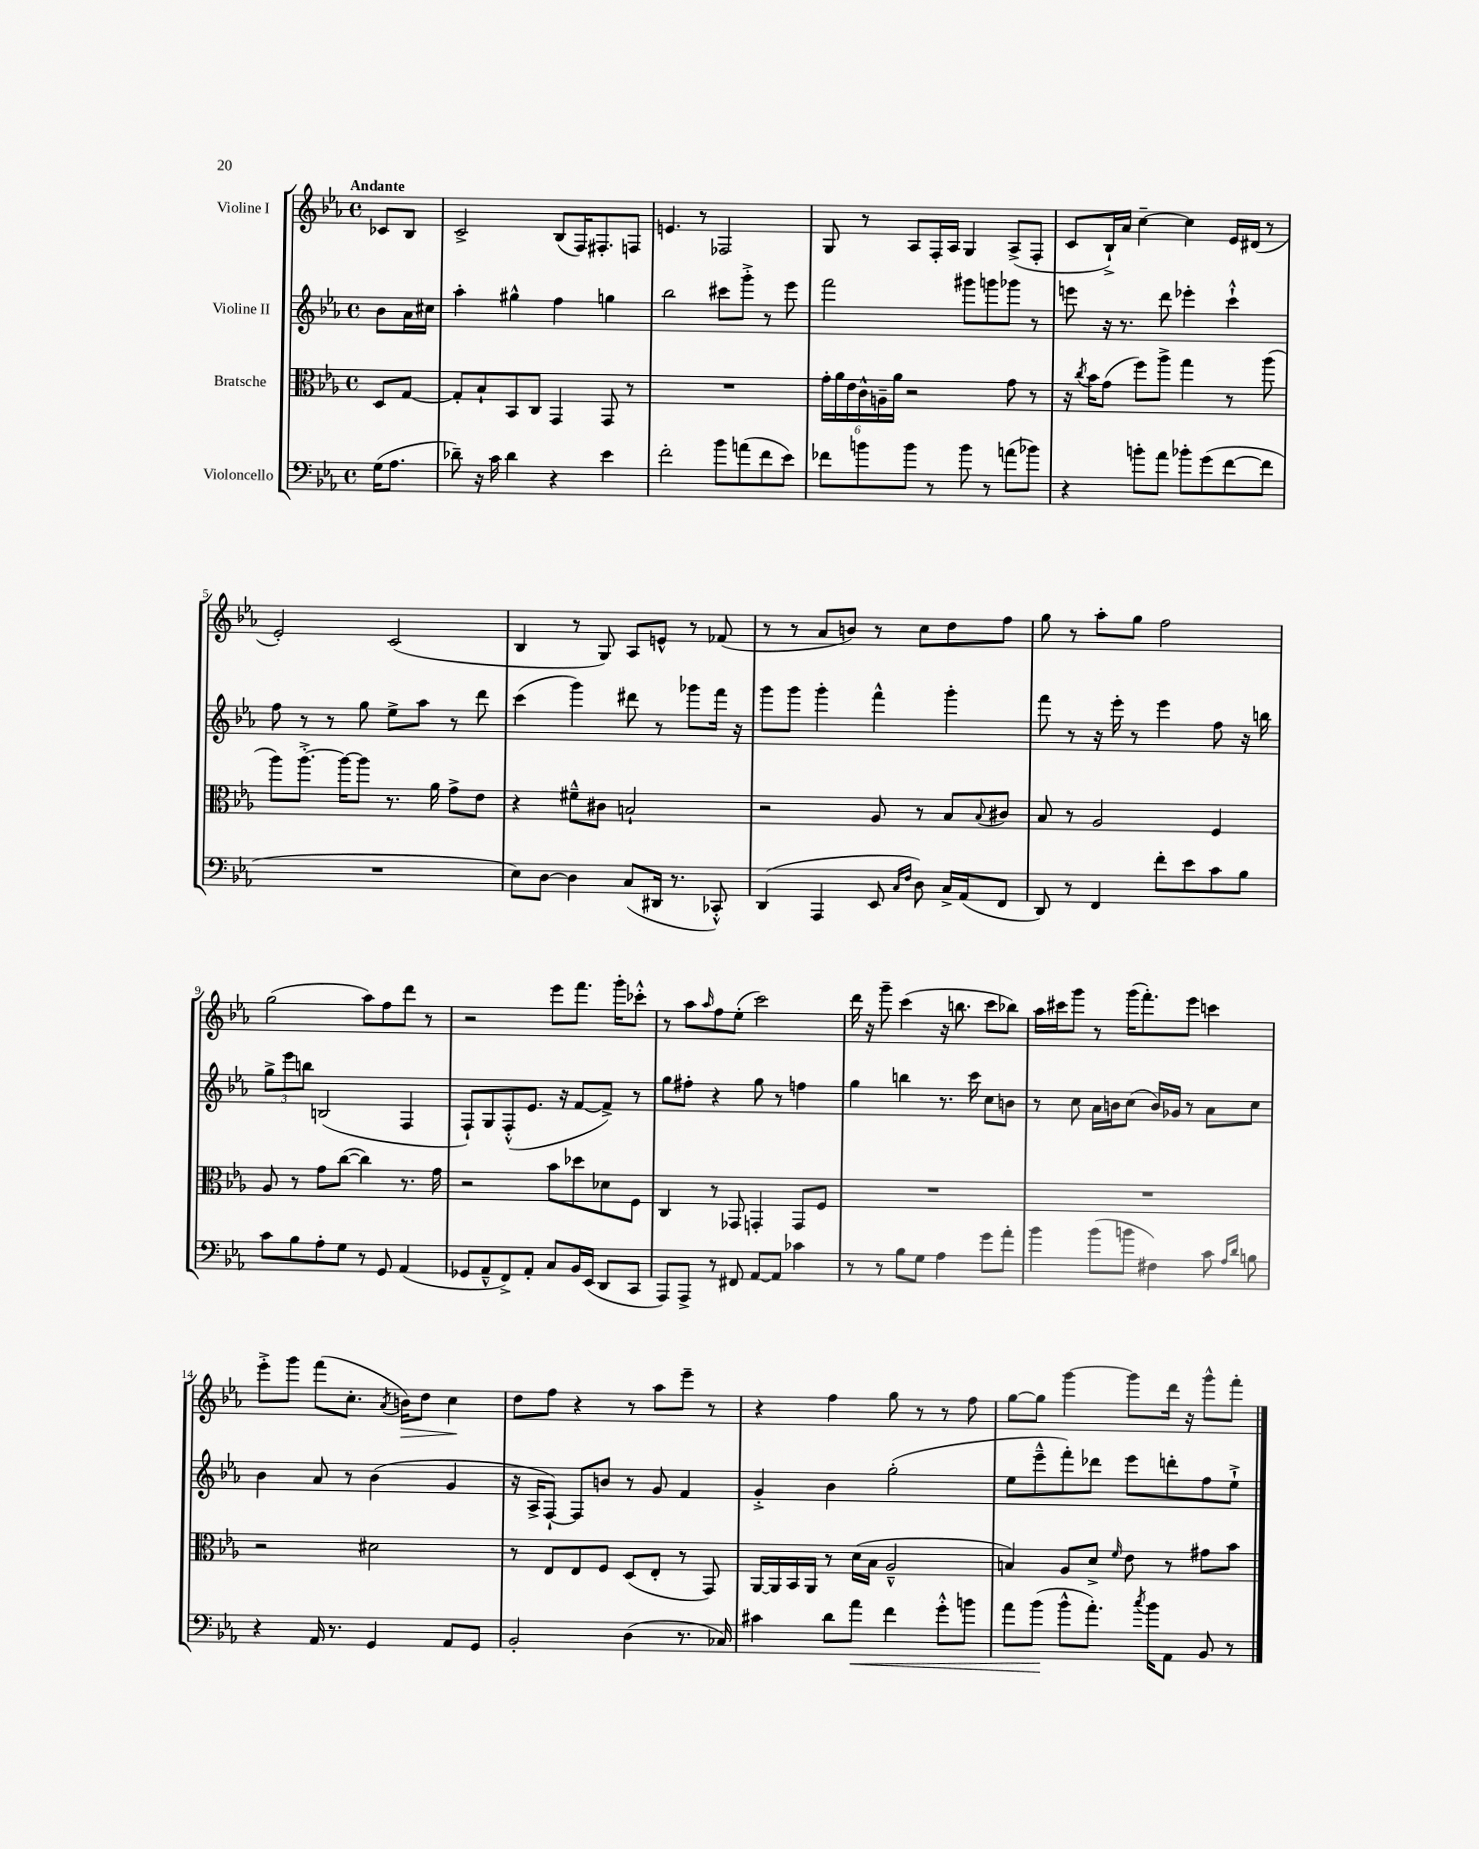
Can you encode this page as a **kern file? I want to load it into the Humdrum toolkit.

**kern	**dynam	**kern	**kern	**kern	**dynam
*part4	*part4	*part3	*part2	*part1	*part1
*staff4	*staff4	*staff3	*staff2	*staff1	*staff1
*I"Violoncello	*	*I"Bratsche	*I"Violine II	*I"Violine I	*
*clefF4	*	*clefC3	*clefG2	*clefG2	*
*k[b-e-a-]	*	*k[b-e-a-]	*k[b-e-a-]	*k[b-e-a-]	*
*M4/4	*	*M4/4	*M4/4	*M4/4	*
*met(c)	*	*met(c)	*met(c)	*met(c)	*
=	=	=	=	=	=
!	!	!	!	!LO:TX:a:B:t=Andante	!
(16G\KL	.	8D/L	8b-\L	8c-X/L	.
8.A-\J	.	.	.	.	.
.	.	[8G/J	16a-\L	8B-/J	.
.	.	.	16cc#X\JJ	.	.
=1	=1	=1	=1	=1	=1
8d-X~\)	.	8G'/L]	4aa-'\	2c^/	.
16r	.	8B-`/	.	.	.
16c\	.	.	.	.	.
4d-\	.	8BB-/	4gg#X^^\	.	.
.	.	8C/J	.	.	.
4r	.	4GG/	4ff\	(8B-/L	.
.	.	.	.	16F/K)	.
.	.	.	.	8.F#X'/	.
4e-\	.	8GG/	4ggn\	.	.
.	.	8r	.	8Fn/J	.
=2	=2	=2	=2	=2	=2
2f'\	.	1r	2bb-\	4.en/	.
.	.	.	.	8r	.
8b-\L	.	.	8ccc#X\L	2F-X/	.
(8an\	.	.	8ggg'^\J	.	.
8f\	.	.	8r	.	.
8e-\J)	.	.	8eee-\	.	.
=3	=3	=3	=3	=3	=3
8f-X\L	.	24g'\LL	2fff\	8G/	.
.	.	24a-\	.	.	.
.	.	24e-\	.	.	.
8bn\	.	24c^^\	.	8r	.
.	.	24An~\	.	.	.
.	.	24a-\JJ	.	.	.
8b\J	.	2r	.	8A-/L	.
8r	.	.	.	16F'/L	.
.	.	.	.	16A-/JJ	.
8b\	.	.	8ggg#X\L	4G/	.
8r	.	.	8gggn\	.	.
(8an\L	.	8g\	8ggg-X\J	(8A-^/L	.
8b-X\J)	.	8r	8r	8F'/J	.
=4	=4	=4	=4	=4	=4
4r	.	16r	8eeen\	8c/L	.
.	.	8qcc/	.	.	.
.	.	16b-\KL	.	.	.
.	.	(8g\J	16r	16B-`^/L)	.
.	.	.	8.r	16a-/JJ	.
8bn'\L	.	8ff\L)	.	[4cc~\	.
8a-\J	.	8aa-^\J	8ddd\	.	.
8b-X'\L	.	4gg\	4eee-X'\	4cc\]	.
(8g\	.	.	.	.	.
[8f\	.	8r	4ccc`^^\	16e-/LL	.
.	.	.	.	(16d#X/JJ	.
8f\J]	.	(8aa-\	.	8r	.
!!LO:LB:g=z
=5	=5	=5	=5	=5	=5
1r	.	8aa-\L)	8ff\	2e-'/)	.
.	.	[8.aa-'^\J	8r	.	.
.	.	.	8r	.	.
.	.	16aa-\KL_	.	.	.
.	.	8aa-\J]	8gg\	.	.
.	.	8.r	8ee-^\L	(2c/	.
.	.	.	8aa-\J	.	.
.	.	16a-\	.	.	.
.	.	8g^\L	8r	.	.
.	.	8e-\J	8ddd\	.	.
=6	=6	=6	=6	=6	=6
8E-\L)	.	4r	(4ccc\	4B-/	.
[8D\J	.	.	.	.	.
4D\]	.	8f#X~^^\L	4ggg\)	8r	.
.	.	8c#X\J	.	8G/)	.
(8C/L	.	2Bn`/	8ddd#X\	8A-/L	.
16DD#X/Jk	.	.	8r	8en^^/J	.
8.r	.	.	.	.	.
.	.	.	8ggg-X\L	8r	.
8CC-X'^^/)	.	.	16fff\Jk	(8f-X/	.
.	.	.	16r	.	.
=7	=7	=7	=7	=7	=7
(4DD/	.	2r	8ggg\L	8r	.
.	.	.	8ggg\J	8r	.
4AAA-/	.	.	4ggg'\	8a-/L	.
.	.	.	.	8bn/J)	.
8EE-/	.	8A-/	4fff^^\	8r	.
16qqC/LL	.	.	.	.	.
16qqF/JJ	.	.	.	.	.
8D\)	.	8r	.	8cc\L	.
16C^/LL	.	8B-/L	4ggg'\	8dd\	.
(16AA-/J	.	.	.	.	.
.	.	8qqB-/	.	.	.
8FF/J	.	8c#X/J	.	8ff\J	.
=8	=8	=8	=8	=8	=8
8DD/)	.	8B-/	8fff\	8gg\	.
8r	.	8r	8r	8r	.
4FF/	.	2A-/	16r	8aa-'\L	.
.	.	.	16eee-'\	.	.
.	.	.	8r	8gg\J	.
8f'\L	.	.	4eee-\	2ff\	.
8e-\	.	.	.	.	.
8c\	.	4F/	8ff\	.	.
8B-\J	.	.	16r	.	.
.	.	.	16bbn\	.	.
!!LO:LB:g=z
=9	=9	=9	=9	=9	=9
8c\L	.	8A-/	12gg^\L	(2gg\	.
.	.	.	12eee-\	.	.
8B-\	.	8r	.	.	.
.	.	.	12bbn\J	.	.
8A-'\	.	8g\L	(2Bn/	.	.
8G\J	.	([8cc\J	.	.	.
8r	.	4cc\])	.	8aa-\L)	.
8GG/	.	.	.	8ff\	.
(4AA-/	.	8.r	4F/	8ddd\J	.
.	.	.	.	8r	.
.	.	16g\	.	.	.
=10	=10	=10	=10	=10	=10
8GG-X/L	.	2r	8F`/L)	2r	.
8AA-~^^/	.	.	8G/	.	.
8FF^/)	.	.	(8F'^^/	.	.
8AA-'/J	.	.	8.e-/J	.	.
8C/L	.	8b-\L	.	8eee-\L	.
.	.	.	16r	.	.
16BB-/L	.	8dd-X\	[8f/L	8.fff\J	.
(16EE-/JJ	.	.	.	.	.
8DD/L	.	8d-X\	8f^/J])	.	.
.	.	.	.	16ggg'\KL	.
8CC/J	.	8F\J	8r	8ccc-X'^^\J	.
=11	=11	=11	=11	=11	=11
8AAA-/L)	.	4C/	8gg\L	8r	.
8AAA-^/J	.	.	8ff#X'\J	8aa-\L	.
.	.	.	.	16qqaa-/	.
8r	.	8r	4r	8ff\	.
8FF#X/	.	8GG-X/	.	(8ee-'\J	.
[8AA-/L	.	4GGn'/	8gg\	2ccc\)	.
8AA-/J]	.	.	8r	.	.
4c-X\	.	8GG/L	4ffn\	.	.
.	.	8F/J	.	.	.
=12	=12	=12	=12	=12	=12
8r	.	1r	4gg\	16ddd\	.
.	.	.	.	16r	.
8r	.	.	.	8ggg~\	.
8B-\L	.	.	4bbn\	(4ccc\	.
8G\J	.	.	.	.	.
4A-\	.	.	8.r	16r	.
.	.	.	.	8.bbn\	.
.	.	.	16ccc\	.	.
8g\L	.	.	8cc\L	8ccc\L	.
8a-'\J	.	.	8bn\J	8bb-X\J)	.
=13	=13	=13	=13	=13	=13
4b-\	.	1r	8r	16aa-\LL	.
.	.	.	.	16ccc#X\J	.
.	.	.	8cc\	8ggg\J	.
(8b-\L	.	.	16a-\LL	8r	.
.	.	.	16bn\J	.	.
8bn\J	.	.	(8cc\J	(16ggg\KL	.
.	.	.	.	8.fff'\)	.
4F#X\)	.	.	16b/LL)	.	.
.	.	.	16g-X/JJ	.	.
.	.	.	8r	8eee-\J	.
8c\	.	.	8a-\L	4cccn\	.
16qqA-/LL	.	.	.	.	.
16qqd/JJ	.	.	.	.	.
8Bn\	.	.	8cc\J	.	.
!!LO:LB:g=z
=14	=14	=14	=14	=14	=14
4r	.	2r	4b-\	8eee-'^\L	.
.	.	.	.	8ggg\J	.
16AA-/	.	.	8a-/	(8fff\L	.
8.r	.	.	.	.	.
.	.	.	8r	8.cc'\J	.
4GG/	.	2d#X\	(4b-\	.	.
.	.	.	.	8qa-/	.
!	!	!	!	!	!LO:HP:b
.	.	.	.	16bn\KL)	>
.	.	.	.	8dd\J	.
8AA-/L	.	.	4g/	4cc\	.
8GG/J	.	.	.	.	.
.	.	.	.	.	]
=15	=15	=15	=15	=15	=15
2BB-'/	.	8r	16r	8dd\L	.
.	.	.	16A-^/KL	.	.
.	.	8E-/L	[8F`/J)	8ff\J	.
.	.	8E-/	8F/L]	4r	.
.	.	8F/J	8bn/J	.	.
(4D\	.	(8D/L	8r	8r	.
.	.	8E-'/J	8g/	8aa-\L	.
8.r	.	8r	4f/	8eee-~\J	.
.	.	8GG/)	.	8r	.
16C-X/)	.	.	.	.	.
=16	=16	=16	=16	=16	=16
4c#X\	.	[16AA-/LL	4g'^/	4r	.
.	.	16AA-/]	.	.	.
.	.	16BB-/	.	.	.
.	.	16AA-/JJ	.	.	.
8d\L	.	8r	4b-\	4ff\	.
!	!LO:HP:b	!	!	!	!
8a-\J	<	(16d\LL	.	.	.
.	.	16B-\JJ	.	.	.
4f\	.	2A-~^^/	(2gg'\	8gg\	.
.	.	.	.	8r	.
8g'^^\L	.	.	.	8r	.
8bn\J	.	.	.	8ff\	.
=17	=17	=17	=17	=17	=17
8a-\L	.	4Bn/)	8ee-\L	[8gg\L	.
(8b-\J	.	.	8eee-~^^\	8gg\J]	.
8b-^^\L	[	8A-/L	8fff'\)	[4ggg\	.
8.a-'\J)	.	8d^/J	8ddd-X\J	.	.
.	.	16qqf/	.	.	.
.	.	8e-\	8eee-\L	8ggg\L]	.
8qcc/	.	.	.	.	.
16b-\KL	.	.	.	.	.
8AA-\J	.	8r	8dddn'\	16ddd\Jk	.
.	.	.	.	16r	.
8BB-/	.	8g#X\L	8ff\	8ggg^^\L	.
8r	.	8b-\J	8ee-`^\J	8fff'\J	.
==	==	==	==	==	==
*-	*-	*-	*-	*-	*-
